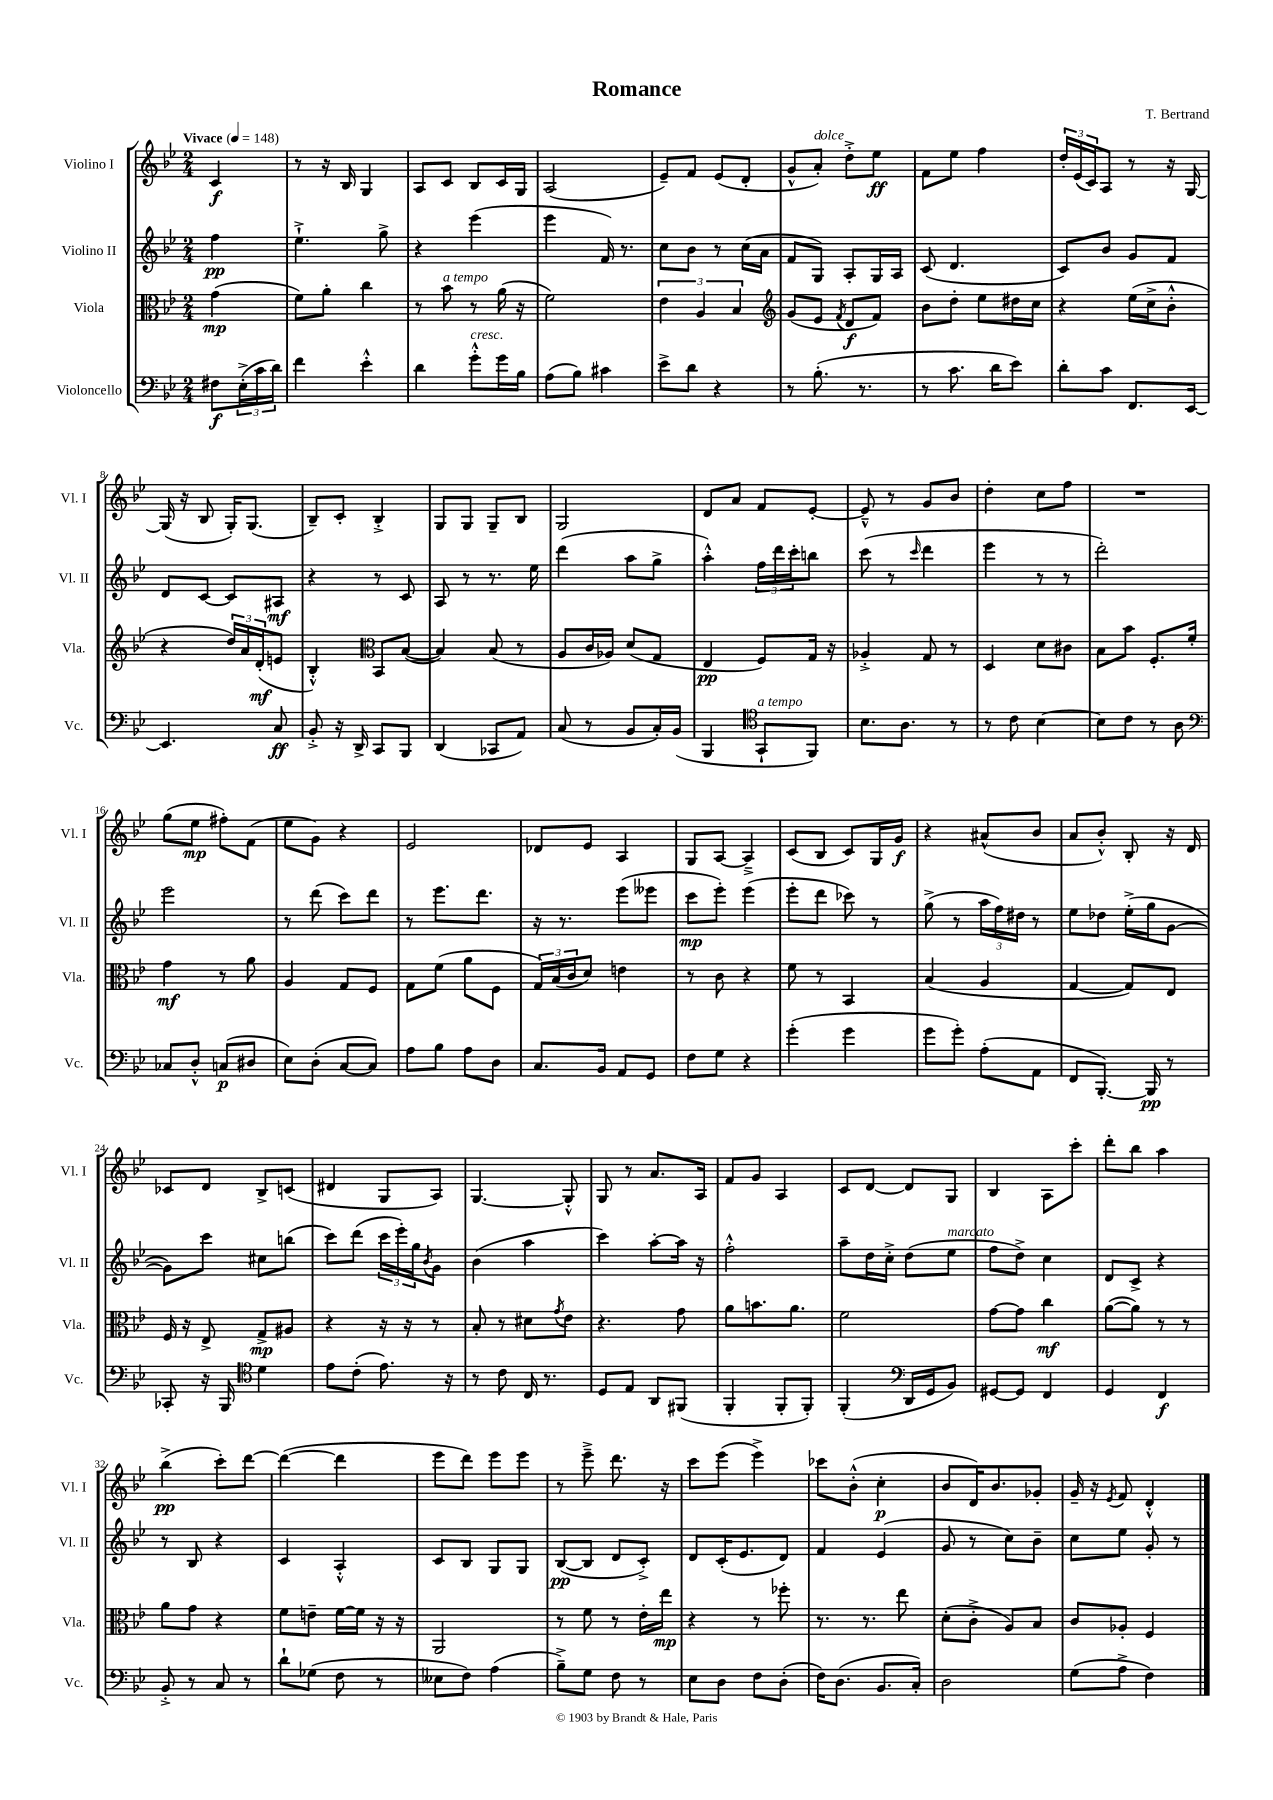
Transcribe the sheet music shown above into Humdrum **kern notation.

**kern	**kern	**kern	**kern
*staff4	*staff3	*staff2	*staff1
*clefF4	*clefC3	*clefG2	*clefG2
*k[b-e-]	*k[b-e-]	*k[b-e-]	*k[b-e-]
*M2/4	*M2/4	*M2/4	*M2/4
*MM148	*MM148	*MM148	*MM148
8F#	(4g	4ff	4c
(24E-'^	.	.	.
24c	.	.	.
24d)	.	.	.
=	=	=	=
4f	8f)	4.ee-`^	8r
.	8a'	.	16r
.	.	.	16B-
4e-'^^	4cc	.	4G
.	.	8gg^	.
=	=	=	=
4d	8r	4r	8A
.	8b-	.	8c
8g'^^	8r	(4eee-	8B-
16g	(16a	.	16c
16B-	16r	.	16G
=	=	=	=
(8A	2f)	4eee-	(2A
8B-)	.	.	.
4c#	.	16f)	.
.	.	8.r	.
=	=	=	=
8e-^	6e-	8cc	8e-~)
8d	.	8b-	8f
.	6A	.	.
4r	.	8r	(8e-
.	6B-	.	.
.	.	(16cc	8d'
.	.	16a	.
=	=	=	=
*	*clefG2	*	*
8r	(8g	8f	8g^^
(8.B-'	8e-	8G)	8a')
.	8qf	.	.
.	8d	8A'	8dd'^
8.r	.	.	.
.	8f)	16G	8ee-
.	.	16A	.
=	=	=	=
8r	8b-	(8c	8f
8.c	8dd'	4.d	8ee-
.	8ee-	.	4ff
16d	.	.	.
8e-)	16dd#	.	.
.	16cc	.	.
=	=	=	=
8d'	4r	8c)	24dd'
.	.	.	(24e-
.	.	.	24c)
8c	.	8b-	8A
8.FF	(16ee-	8g	8r
.	16cc^	.	.
.	8b-'^^	8f	16r
[16EE-	.	.	[16G
=	=	=	=
4.EE-]	4r	8d	(16G]
.	.	.	16r
.	.	[8c	8B-
.	24dd)	8c]	16G')
.	24a	.	.
.	.	.	(8.G
.	(24d'	.	.
8C	8e	8A#	.
=	=	=	=
8BB-'^	4B-'^^)	4r	8B-~)
16r	.	.	8c'
16DD^	.	.	.
*	*clefC3	*	*
8CC	8BB-	8r	4B-'^
8BBB-	([8B-	8c	.
=	=	=	=
(4DD	4B-])	8A	8G
.	.	8r	8G
8CC-	(8B-	8.r	8G~
8AA)	8r	.	8B-
.	.	16ee-	.
=	=	=	=
(8C	8A	(4ddd	2G
8r	16c	.	.
.	16A-)	.	.
8BB-	(8d	8aa	.
16C')	8G	8gg^	.
(16BB-	.	.	.
=	=	=	=
4BBB-	4E-	4aa'^^)	8d
.	.	.	8a
*clefC4	*	*	*
8GG`	8F)	24ff	8f
.	.	24ddd	.
.	.	24ccc'	.
8FF)	16G	8bb	[8e-'
.	16r	.	.
=	=	=	=
8.B-	4A-'^	(8ccc	8e-~^^]
.	.	8r	8r
8.A	.	.	.
.	.	16qqccc	.
.	8G	4ddd	8g
8r	8r	.	8b-
=	=	=	=
8r	4D	4eee-	4dd'
8c	.	.	.
[4B-	8d	8r	8cc
.	8c#	8r	8ff
=	=	=	=
8B-]	8B-	2ddd')	2r
8c	8b-	.	.
8r	8.F'	.	.
8A	.	.	.
.	16f'	.	.
=	=	=	=
*clefF4	*	*	*
8C-	4g	2eee-	(8gg
8D'^^	.	.	8ee-
(8C	8r	.	8ff#')
8D#	8a	.	(8f
=	=	=	=
8E-)	4A	8r	8ee-
(8D'	.	(8ddd	8g)
[8C	8G	8ccc)	4r
8C])	8F	8ddd	.
=	=	=	=
8A	8G	8r	2e-
8B-	(8f	8.eee-	.
8A	8a	.	.
.	.	8.ddd	.
8D	8F	.	.
=	=	=	=
8.C	24G)	16r	8d-
.	(24B-	.	.
.	.	8.r	.
.	24c	.	.
.	8d)	.	8e-
16BB-	.	.	.
8AA	4e	(8eee-	4A
8GG	.	8eee--	.
=	=	=	=
8F	8r	8ccc	8G
8G	8c	8eee-')	[8A
4r	4r	(4eee-	4A~^]
=	=	=	=
(4g'	8f	8eee-'	(8c
.	8r	8ddd	8B-
4g	4BB-	8ccc-)	8c)
.	.	8r	16G
.	.	.	16g
=	=	=	=
8g	(4B-	(8gg^	4r
8g')	.	8r	.
(8A'	4A	24aa	(8a#^^
.	.	24ff)	.
.	.	24dd#	.
8AA	.	8r	8b-
=	=	=	=
8FF	[4G	8ee-	8a
[8.BBB-')	.	8dd-	8b-'^^)
.	8G])	(16ee-'^	8B-'
16BBB-]	.	16gg	.
8r	8E-	[8g	16r
.	.	.	16d
=	=	=	=
8CC-'	16F	8g])	8c-
.	16r	.	.
16r	8E-^	8ccc	8d
16BBB-	.	.	.
*clefC4	*	*	*
4d	8G^	8cc#	8B-^
.	8A#	(8bb	(8c
=	=	=	=
8e-	4r	8ccc)	4d#
(8c'	.	(8ddd	.
8.e-)	16r	24ccc	8G
.	.	24eee-')	.
.	16r	.	.
.	.	24gg	.
.	.	8qb-	.
.	8r	8g	8A)
16r	.	.	.
=	=	=	=
8r	8B-'	(4b-	[4.G
8c	8r	.	.
16C	8d#	4aa	.
8.r	.	.	.
.	8qg	.	.
.	8e-	.	8G'^^]
=	=	=	=
8D	4.r	4ccc)	8G
8E-	.	.	8r
8AA	.	[8aa'	8.a
(8FF#	8g	16aa]	.
.	.	16r	16A
=	=	=	=
4FF'	8a	2ff'^^	8f
.	8.b	.	8g
8FF'	.	.	4A
.	8.a	.	.
8FF')	.	.	.
=	=	=	=
(4FF'	2f	8aa~	8c
.	.	16dd	[8d
.	.	16cc'^	.
*clefF4	*	*	*
16DD	.	(8dd	8d]
16GG	.	.	.
8BB-)	.	8ee-	8G
=	=	=	=
[8GG#	[8g	8ff	4B-
8GG#]	8g]	8dd^)	.
4FF	4cc	4cc	8A
.	.	.	8ccc'
=	=	=	=
4GG	([8a	8d	8ddd'
.	8a])	8c^	8bb-
4FF	8r	4r	4aa
.	8r	.	.
=	=	=	=
8BB-'^	8a	8r	(4bb-^
8r	8g	8B-	.
8C	4r	4r	8ccc')
8r	.	.	[8ddd
=	=	=	=
8d`	8f	4c	(4ddd_
(8G-	8e~	.	.
8F	[16f	4A'^^	4ddd]
.	16f]	.	.
8r	16r	.	.
.	16r	.	.
=	=	=	=
8E--	2AA	8c	8eee-
8F)	.	8B-	8ddd)
(4A	.	8G	8eee-
.	.	8G	8eee-
=	=	=	=
8B-~^)	8r	([8B-	8r
8G	8f	8B-]	8eee-~^
8F	8r	8d	8.ddd
8r	16e-'	8c'^)	.
.	16ee-	.	16r
=	=	=	=
8E-	4r	8d	8ccc
8D	.	(16c'	(8eee-
.	.	8.e-	.
8F	8r	.	4eee-^)
(8D'	8ff-'	8d)	.
=	=	=	=
16F)	8.r	4f	8ccc-
(8.D	.	.	.
.	.	.	(8b-'^^
.	8.r	.	.
8.BB-	.	(4e-	4cc'
.	8ee-	.	.
16C')	.	.	.
=	=	=	=
2D	(8d'	8g	8b-
.	8c'^	8r	16d)
.	.	.	8.b-
.	8A)	8cc)	.
.	8B-	8b-~	8g-'
=	=	=	=
(8G	8c	8cc	16g~
.	.	.	16r
.	.	.	8qe-
8A^	8A-'	8ee-	8f
4F)	4F	8g'	4d'^^
.	.	8r	.
==	==	==	==
*-	*-	*-	*-
